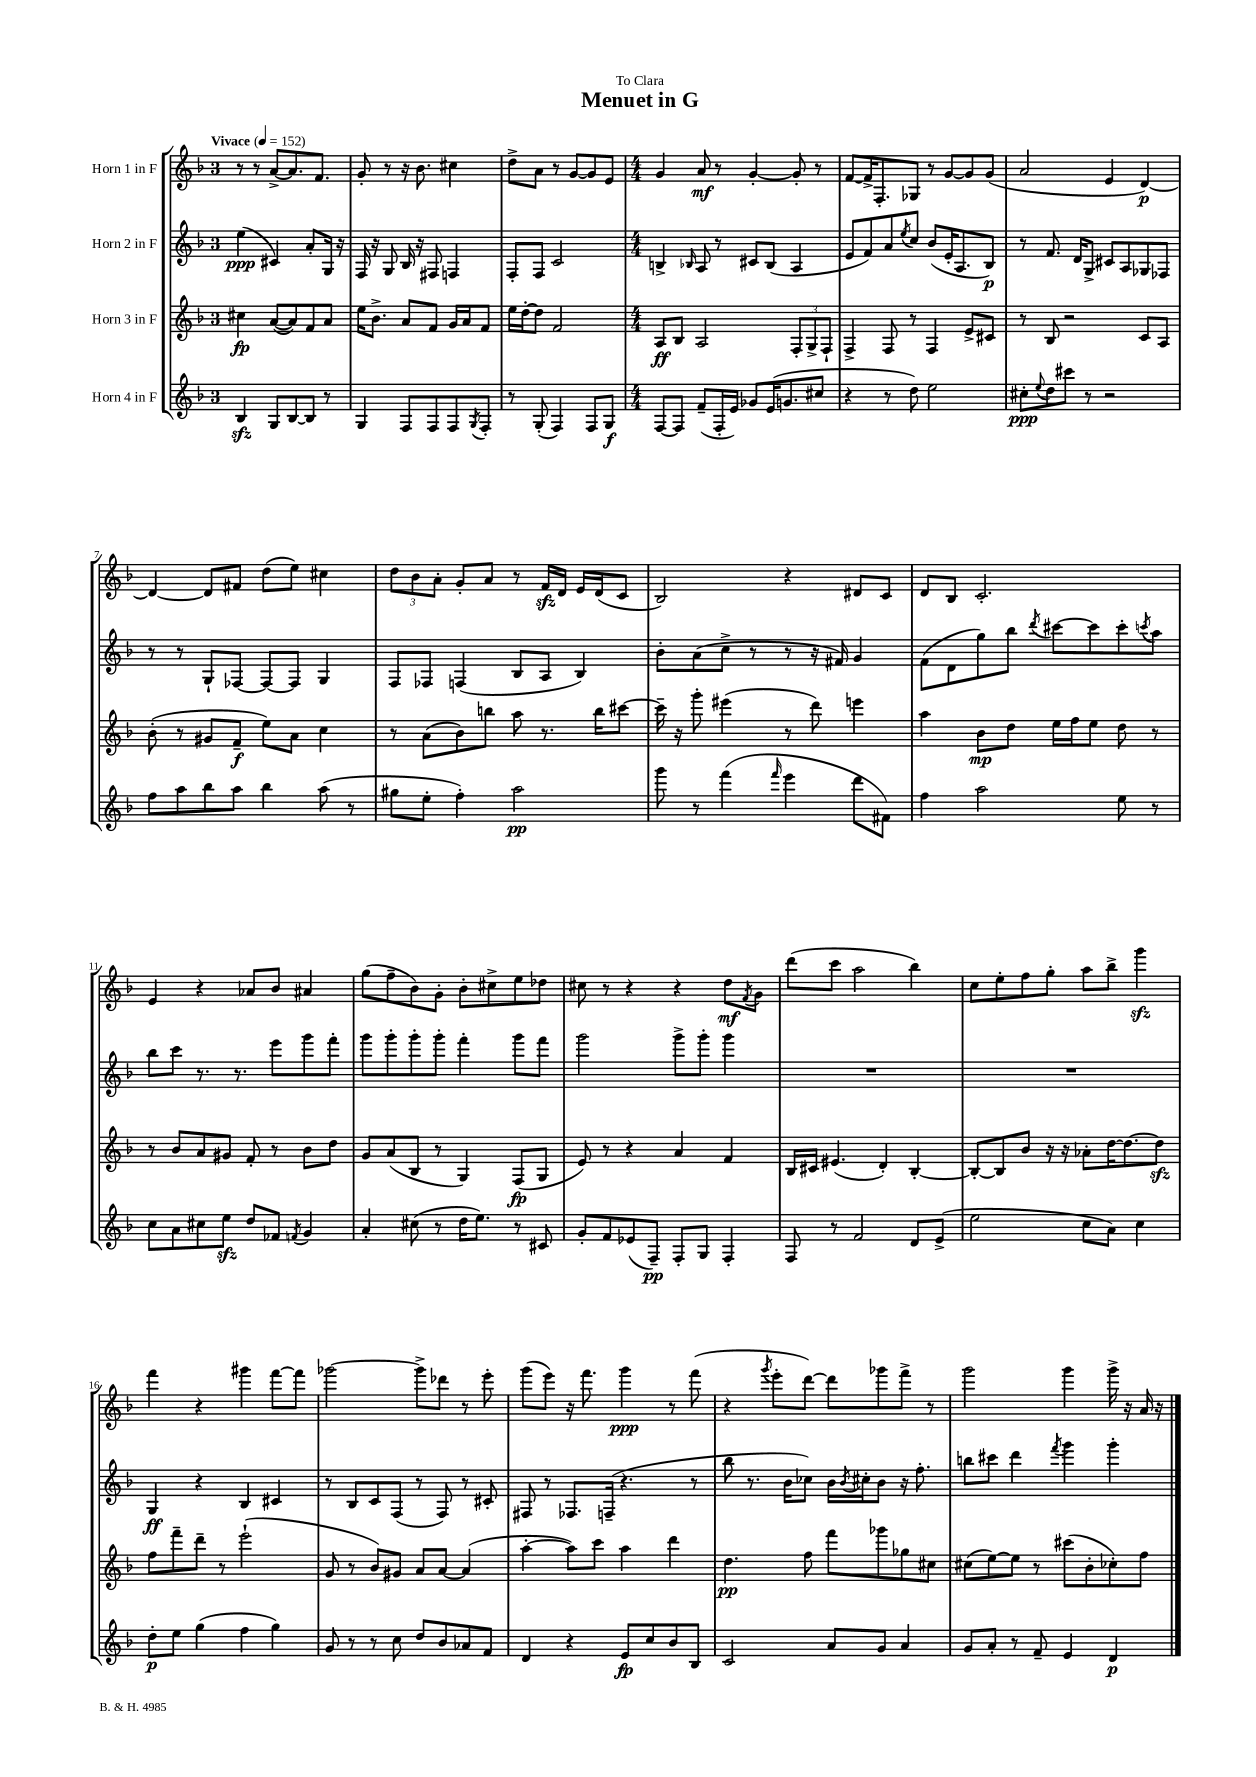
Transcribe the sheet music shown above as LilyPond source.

\header { title = "Menuet in G" dedication = "To Clara" }
<<
\new StaffGroup <<
\new Staff = "s0" \with { instrumentName = "Horn 1 in F" } {
    \clef treble \key f \major \once \override Staff.TimeSignature.style = #'single-digit \time 3/4 \tempo "Vivace" 4 = 152
    r8 r8 a'8~-> a'8. f'8. |
    g'8-. r8 r16 bes'8. cis''4 |
    d''8-> a'8 r8 g'8~ g'8 e'8 |
    \numericTimeSignature \time 4/4 g'4 a'8\mf r8 g'4~-. g'8-. r8 |
    f'8~ f'16-> f8.-. ges8 r8 g'8~ g'8 g'8( |
    a'2 e'4 d'4~\p) |
    d'4~ d'8 fis'8 d''8( e''8) cis''4 |
    \tuplet 3/2 { d''8 bes'8 a'8-. } g'8-. a'8 r8 f'16\sfz d'16 e'16 d'16( c'8 |
    bes2) r4 dis'8 c'8 |
    d'8 bes8 c'2.-. |
    e'4 r4 aes'8 bes'8 ais'4 |
    g''8( f''8-- bes'8) g'8-. bes'8-. cis''8-> e''8 des''8 |
    cis''8 r8 r4 r4 d''8\mf \acciaccatura { f'8 } g'8 |
    d'''8( c'''8 a''2 bes''4) |
    c''8 e''8-. f''8 g''8-. a''8 bes''8-> g'''4\sfz |
    f'''4 r4 gis'''4 f'''8~ f'''8 |
    ges'''2~ ges'''8-> des'''8 r8 e'''8-. |
    g'''8( e'''8) r16 f'''8. g'''4\ppp r8 f'''8( |
    r4 \acciaccatura { g'''8 } e'''8-. d'''8~) d'''8 ges'''8 f'''8-> r8 |
    g'''2 g'''4 g'''16-> r16 a'16 r16 \bar "|." |
}
\new Staff = "s1" \with { instrumentName = "Horn 2 in F" } {
    \clef treble \key f \major \once \override Staff.TimeSignature.style = #'single-digit \time 3/4
    e''4\ppp( cis'4) a'8-. g16 r16 |
    f16 r16 g8 bes16 r16 fis8 f4 |
    f8-. f8 c'2 |
    \numericTimeSignature \time 4/4 b4-> \grace { bes16 } a8 r8 cis'8 bes8( a4 |
    e'8 f'8) a'8 \acciaccatura { e''8 } c''8 bes'8( e'16-. a8. bes8\p) |
    r8 f'8. d'16 g8-> cis'8 a8 ges8 fes8 |
    r8 r8 g8-! fes8~ fes8~ fes8 g4 |
    f8 fes8 f4( bes8 a8 bes4) |
    bes'8-. a'8( c''8-> r8 r8 r16 fis'16) g'4 |
    f'8( d'8 g''8) bes''8 \acciaccatura { d'''8 } cis'''8~ cis'''8 cis'''8-. \acciaccatura { c'''8 } a''8 |
    bes''8 c'''8 r8. r8. e'''8 g'''8 f'''8-. |
    g'''8 g'''8-. g'''8-. g'''8-. f'''4-. g'''8 f'''8 |
    g'''2 g'''8-> g'''8-. g'''4 |
    R1 |
    R1 |
    g4\ff r4 bes4 cis'4 |
    r8 bes8 c'8 f8( r8 f8) r8 cis'8-. |
    fis8 r8 fes8. f16--( r4. r8 |
    bes''8 r8. bes'16 ces''8) bes'16 \acciaccatura { bes'8 } cis''16-. bes'8 r16 f''8.-. |
    b''8 cis'''8 d'''4 \acciaccatura { f'''8 } g'''4 g'''4-. \bar "|." |
}
\new Staff = "s2" \with { instrumentName = "Horn 3 in F" } {
    \clef treble \key f \major \once \override Staff.TimeSignature.style = #'single-digit \time 3/4
    cis''4\fp a'8~( a'8) f'8 a'8 |
    e''16 bes'8.-> a'8 f'8 g'16 a'16 f'8 |
    e''16 d''16~-. d''8 f'2 |
    \numericTimeSignature \time 4/4 a8\ff bes8 a2 \tuplet 3/2 { f8-. g8-> f8-! } |
    f4-> f8 r8 f4 e'8-> cis'8 |
    r8 bes8 r2 c'8 a8 |
    bes'8-.( r8 gis'8 f'8--\f e''8) a'8 c''4 |
    r8 a'8( bes'8) b''8 a''8 r8. b''16 cis'''8~ |
    cis'''16-- r16 g'''8-. eis'''4( r8 d'''8) e'''4 |
    a''4 bes'8\mp d''8 e''16 f''16 e''8 d''8 r8 |
    r8 bes'8 a'8 gis'8 f'8-. r8 bes'8 d''8 |
    g'8 a'8( bes8 r8 g4) f8\fp( g8 |
    e'8) r8 r4 a'4 f'4 |
    bes16 cis'16 eis'4.( d'4-.) bes4~-. |
    bes8~-. bes8 bes'8 r16 r16 aes'8-. d''16~ d''8.~ d''8\sfz |
    f''8 f'''8-- d'''8-- r8 e'''2-!( |
    g'8 r8 bes'8) gis'8 a'8 a'8~ a'4( |
    a''4~-. a''8) c'''8 a''4 d'''4 |
    d''4.\pp f''8 f'''8 ges'''8 ges''8 cis''8 |
    cis''8( e''8~) e''8 r8 cis'''8( bes'8-. ces''8-.) f''8 \bar "|." |
}
\new Staff = "s3" \with { instrumentName = "Horn 4 in F" } {
    \clef treble \key f \major \once \override Staff.TimeSignature.style = #'single-digit \time 3/4
    bes4\sfz g8 bes8~ bes8 r8 |
    g4 f8 f8 f8 \acciaccatura { g8 } f8-. |
    r8 g8-.( f4) f8 g8\f |
    \numericTimeSignature \time 4/4 f8~ f8 f'8--( f16-. e'16) ges'8 e'16( g'8. cis''8 |
    r4 r8 d''8) e''2 |
    cis''8-.\ppp \appoggiatura { e''8 } d''8 cis'''8 r8 r2 |
    f''8 a''8 bes''8 a''8 bes''4 a''8( r8 |
    gis''8 e''8-. f''4-.) a''2\pp |
    g'''8 r8 f'''4( \grace { f'''16 } e'''4 d'''8 fis'8) |
    f''4 a''2 e''8 r8 |
    c''8 a'8 cis''8 e''8\sfz d''8 fes'8 \acciaccatura { f'8 } g'4 |
    a'4-. cis''8( r8 d''16 e''8.) r8 cis'8 |
    g'8-. f'8 ees'8( f8--\pp) f8-. g8 f4-. |
    f8 r8 f'2 d'8 e'8->( |
    e''2 c''8 a'8) c''4 |
    d''8-.\p e''8 g''4( f''4 g''4) |
    g'8 r8 r8 c''8 d''8 bes'8 aes'8 f'8 |
    d'4 r4 e'8\fp c''8 bes'8 bes8 |
    c'2 a'8 g'8 a'4 |
    g'8 a'8-. r8 f'8-- e'4 d'4\p \bar "|." |
}
>>
>>
